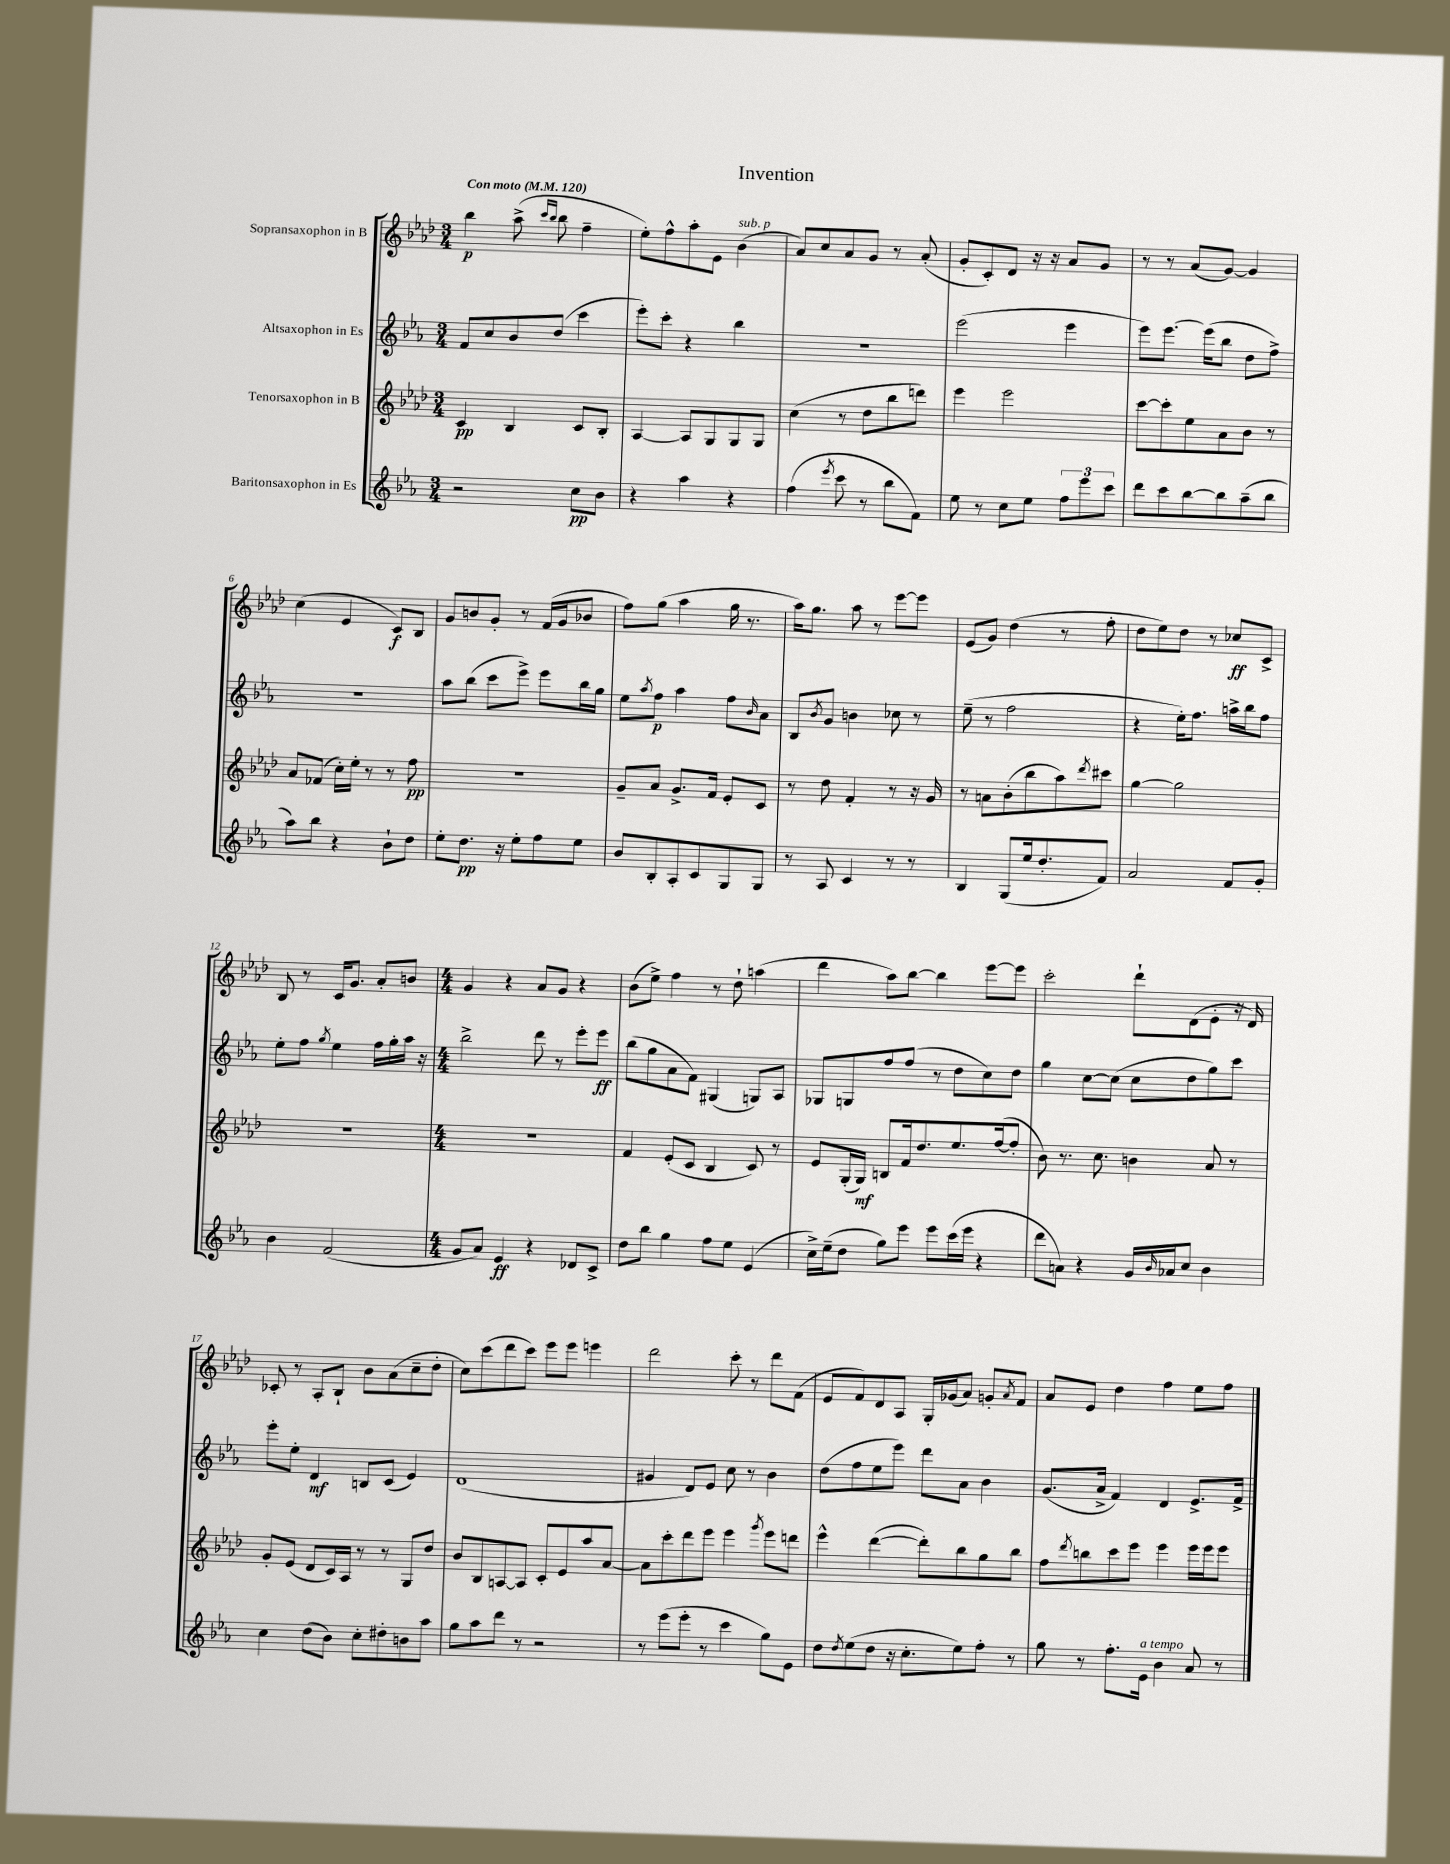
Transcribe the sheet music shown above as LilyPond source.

\header { title = "Invention" }
<<
\new StaffGroup <<
\new Staff = "s0" \with { instrumentName = "Sopransaxophon in B" } {
    \clef treble \key aes \major \numericTimeSignature \time 3/4 \tempo "Con moto" 4 = 120
    bes''4\p aes''8->( \grace { c'''16 bes''16 } bes''8 f''4-- |
    ees''8-.) f''8-^ aes''8-. ees'8 bes'4^\markup { \italic "sub. p" }( |
    aes'8) c''8 aes'8 g'8 r8 aes'8-.( |
    g'8-. c'8-.) des'8 r16 r16 aes'8 g'8 |
    r8 r8 aes'8( g'8~) g'4 |
    c''4( ees'4 c'8\f) bes8 |
    g'8 b'8 g'8-. r8 f'16( g'16 bes'8 |
    f''8) g''8( aes''4 g''16 r8. |
    aes''16) g''8. aes''8 r8 ees'''8~ ees'''8 |
    ees'8( g'8) des''4( r8 f''8-. |
    des''8 ees''8) des''8 r8 ces''8\ff c'8-> |
    bes8 r8 c'16 g'8. aes'8-. b'8 |
    \numericTimeSignature \time 4/4 g'4 r4 aes'8 g'8 r4 |
    bes'8( ees''8->) f''4 r8 des''8-! a''4( |
    des'''4 aes''8) bes''8~ bes''4 ees'''8~ ees'''8 |
    c'''2-. des'''8-! des'8( ees'8-. r16 des'16) |
    ces'8-. r8 aes8-. bes8-! bes'8 aes'8( c''8-- des''8-. |
    c''8) c'''8( des'''8 c'''8) ees'''8 ees'''8 e'''4 |
    des'''2 c'''8-. r8 des'''8 f'8( |
    ees'8 f'8) des'8 aes8 g16-. ges'16( aes'8) g'8-. \acciaccatura { aes'8 } f'8 |
    aes'8 ees'8 des''4 f''4 ees''8 f''8 \bar "|." |
}
\new Staff = "s1" \with { instrumentName = "Altsaxophon in Es" } {
    \clef treble \key ees \major \numericTimeSignature \time 3/4
    f'8 c''8 bes'8 d''8( c'''4 |
    ees'''8-.) c'''8-. r4 bes''4 |
    R2. |
    ees'''2( ees'''4 |
    ees'''8) ees'''8.~ ees'''16( bes''8 d''8 f''8->) |
    R2. |
    aes''8 bes''8( c'''8 ees'''8->) ees'''8 bes''16 g''16 |
    ees''8 \acciaccatura { aes''8 } f''8\p aes''4 f''8 \grace { bes'16 } aes'8 |
    bes8 \acciaccatura { bes'8 } g'8 b'4 ces''8 r8 |
    ees''8--( r8 f''2 |
    r4 ees''16-.) f''8. a''16-> bes''16 f''8 |
    ees''8-. f''8 \acciaccatura { g''8 } ees''4 f''16 g''16-. aes''16 r16 |
    \numericTimeSignature \time 4/4 bes''2-> d'''8 r8 ees'''8-. ees'''8\ff |
    bes''8( g''8 aes'8 f'8) gis4( g8) aes8 |
    ges8 g8 f''8 f''8( r8 d''8 c''8) d''8 |
    g''4 c''8~ c''8( c''8 d''8 g''8) c'''8 |
    ees'''8-. ees''8-. d'4\mf b8 c'8( ees'4) |
    d'1( |
    gis'4 d'8) ees'8 c''8 r8 bes'4 |
    d''8( f''8 ees''8 ees'''8) d'''8 aes'8 bes'4 |
    g'8.( aes'16-> f'4) d'4 ees'8.-> f'16-> \bar "|." |
}
\new Staff = "s2" \with { instrumentName = "Tenorsaxophon in B" } {
    \clef treble \key aes \major \numericTimeSignature \time 3/4
    c'4\pp bes4 c'8 bes8-. |
    aes4~ aes8 g8 g8 g8 |
    c''4( r8 des''8 bes''8 d'''8) |
    ees'''4 ees'''2 |
    c'''8~ c'''8-. ees''8 aes'8 bes'8 r8 |
    aes'8 fes'8( c''16-.) ees''16-. r8 r8 f''8\pp |
    R2. |
    g'8-- aes'8 g'8.-> f'16 ees'8-. c'8 |
    r8 des''8 f'4-. r8 r16 g'16 |
    r8 a'8 bes'8-.( bes''8 aes''8) \acciaccatura { des'''8 } cis'''8 |
    g''4~ g''2 |
    R2. |
    \numericTimeSignature \time 4/4 R1 |
    f'4 ees'8-.( c'8 bes4 c'8) r8 |
    ees'8 g16-.( g16\mf) b8 f'16 des''8. ees''8. f''16~( f''8-. |
    bes'8) r8. c''8. b'4 aes'8 r8 |
    g'8-. ees'8( des'8 c'16) aes16 r8 r8 g8 des''8 |
    bes'8 bes8 a8~ a8 c'8-. ees'8 aes''8 aes'8~ |
    aes'8 c'''8-. des'''8 ees'''8 ees'''4 \acciaccatura { g'''8 } ees'''8 d'''8 |
    ees'''4-^ des'''4~( des'''8-.) bes''8 g''8 bes''8 |
    f''8 \acciaccatura { des'''8 } b''8 c'''8 ees'''8 ees'''4 ees'''16 ees'''16 ees'''8 \bar "|." |
}
\new Staff = "s3" \with { instrumentName = "Baritonsaxophon in Es" } {
    \clef treble \key ees \major \numericTimeSignature \time 3/4
    r2 c''8\pp bes'8 |
    r4 aes''4 r4 |
    f''4( \acciaccatura { ees'''8 } c'''8 r8 bes''8 f'8) |
    ees''8 r8 c''8 ees''8 \tuplet 3/2 { f''8 ees'''8 c'''8 } |
    d'''8 c'''8 bes''8~ bes''8 aes''8--( bes''8 |
    aes''8) bes''8 r4 bes'8-! d''8 |
    ees''8-. d''8.\pp r16 ees''8-. f''8 ees''8 |
    bes'8 bes8-. aes8-. c'8 g8 g8 |
    r8 aes8 c'4 r8 r8 |
    bes4 g8( ees''16 d''8.-. f'8) |
    aes'2 f'8 g'8-. |
    bes'4 f'2( |
    \numericTimeSignature \time 4/4 g'8 aes'8) ees'4\ff r4 des'8 c'8-> |
    d''8 bes''8 g''4 f''8 ees''8 ees'4( |
    c''16->) ees''16--( d''8 g''8) ees'''8 ees'''8 c'''16( ees'''16 r4 |
    d'''8 a'8) r4 g'16 \grace { bes'16 } aes'16 c''8 bes'4 |
    c''4 d''8( bes'8) c''8-. dis''8-. b'8 aes''8 |
    g''8 aes''8 d'''8 r8 r2 |
    r8 ees'''8( ees'''8-. r8 c'''4 g''8) ees'8 |
    d''8 \acciaccatura { d''8 } ees''8( d''8 r16 c''8.-. ees''8) f''8-. r8 |
    g''8 r8 f''8.-. ees'16^\markup { \italic "a tempo" } bes'4 aes'8 r8 \bar "|." |
}
>>
>>
